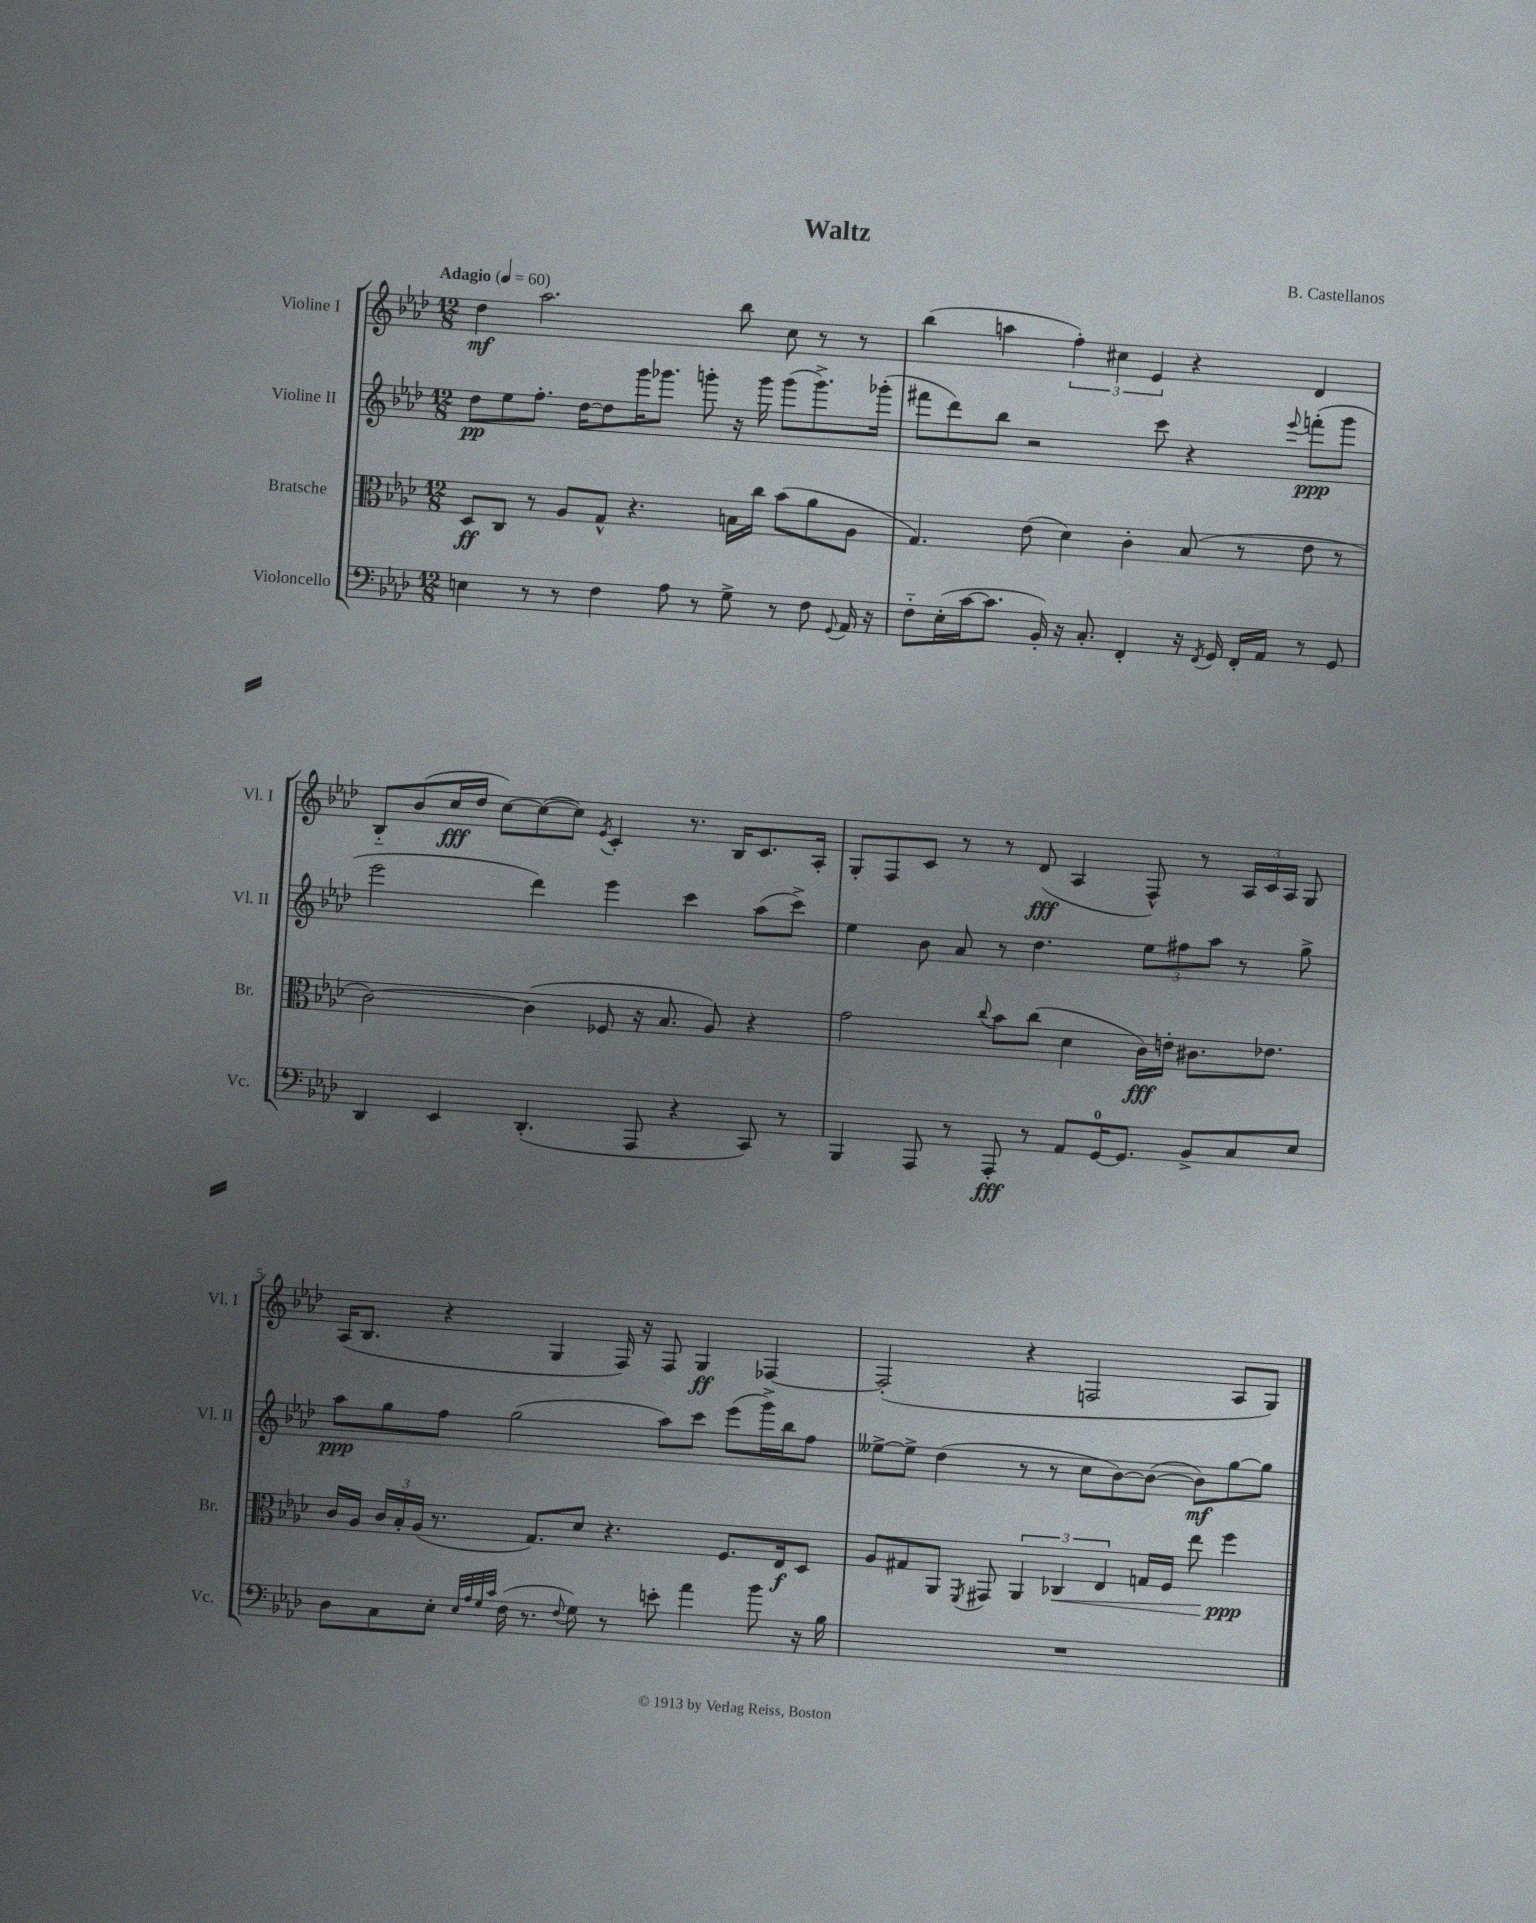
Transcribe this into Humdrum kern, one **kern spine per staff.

**kern	**kern	**kern	**kern
*staff4	*staff3	*staff2	*staff1
*clefF4	*clefC3	*clefG2	*clefG2
*k[b-e-a-d-]	*k[b-e-a-d-]	*k[b-e-a-d-]	*k[b-e-a-d-]
*M12/8	*M12/8	*M12/8	*M12/8
*MM60	*MM60	*MM60	*MM60
4E	8D-	8dd-	4dd-
.	8C	8ee-	.
8r	8r	8.ff'	2.aa-
8r	8A-	.	.
.	.	[16dd-	.
4F	8G^^	8dd-]	.
.	4.r	16ggg	.
.	.	8.ggg-	.
8A-	.	.	.
8r	.	8ggg'	.
8G^	16B	16r	8bb-
.	16cc	16ggg	.
8r	(8b-	(8ggg	8cc
8F	8a-	8.ggg^)	8r
8qqGG	.	.	.
16AA-	8A-	.	8r
16r	.	(16ggg-'	.
=	=	=	=
8F'~	4.G)	8fff#	(4bb-
(16E-'	.	8ddd-)	.
[16c	.	.	.
8.c]	.	8bb-	4aa
.	(8e-	2r	.
16BB-')	.	.	.
16r	4d-)	.	6ff')
8.C'	.	.	.
.	.	.	6cc#
4FF'	4c'	.	.
.	.	.	6e-
.	.	8ccc	.
16r	(8B-	4r	4r
8qFF	.	.	.
16GG	.	.	.
16FF'	8r	.	.
16AA-	.	.	.
.	.	8qqeee-	.
8r	8e-	(8fff'	4d-
8GG	8r	8ggg	.
=	=	=	=
4DD-	[2c)	2eee-	8B-'~
.	.	.	(8b-
4EE-	.	.	16cc
.	.	.	16dd-
.	.	.	[8cc)
(4.DD-'	(4c]	4ddd-)	(8cc_
.	.	.	8cc])
.	.	.	8qe-
.	8F-	4eee-	4c'
8AAA-	16r	.	.
.	8.B-	.	.
4r	.	4ccc	8.r
.	8A-)	.	.
.	.	.	16B-
8CC)	4r	(8aa-	8.c
8r	.	8ccc^)	.
.	.	.	16A-'
=	=	=	=
4BBB-	2g	4ee-	8G'
.	.	.	8F
8AAA-	.	8b-	8c
8r	.	8a-	8r
.	8qqcc	.	.
8AAA-'	8b-	8r	8r
8r	(8cc	4.dd-	(8d-
8AA-	4d-	.	4A-
[16GG	.	.	.
8.GG]	.	.	.
.	16c)	12ee-	8F^^)
.	16e'	.	.
.	.	12ff#	.
8BB-^	8.c#	.	8r
.	.	12aa-	.
8C	.	8r	24A-
.	.	.	24c
.	8.e-	.	.
.	.	.	24A-
8E-	.	8gg^	8G
=	=	=	=
8D-	16c	8aa-	(16A-
.	16A-	.	8.B-
8C	24c	8gg	.
.	24B-'	.	.
.	(24A-	.	.
8E-'	8.r	8ff	4r
32qqE-	.	.	.
32qqA-	.	.	.
32qqG	.	.	.
32qqc	.	.	.
(16F	.	(2gg	.
8.r	8.G)	.	.
.	.	.	4G
8qqF	.	.	.
8G)	8d-	.	.
8r	4.r	.	16F)
.	.	.	16r
8e'	.	8aa-)	8F
4a-	.	8ccc	4G
.	8.F	(8eee-	.
8b-	.	16ggg^)	[4F-
.	16E-	16bb-	.
16r	8D-	8ff	.
16B-	.	.	.
=	=	=	=
1.r	8A-	[8ee--^	(2F-']
.	8G#	8ee--^]	.
.	8AA-	(4dd-	.
.	8qFF	.	.
.	8GG#	.	.
.	6AA-	8r	4r
.	.	8r	.
.	6C-	.	.
.	.	8cc	2F
.	6E-	.	.
.	.	[8b-)	.
.	16G	(8b-_	.
.	16F	.	.
.	8ee-	8b-])	.
.	4ff	[8gg	8A-
.	.	8gg]	8G)
==	==	==	==
*-	*-	*-	*-
